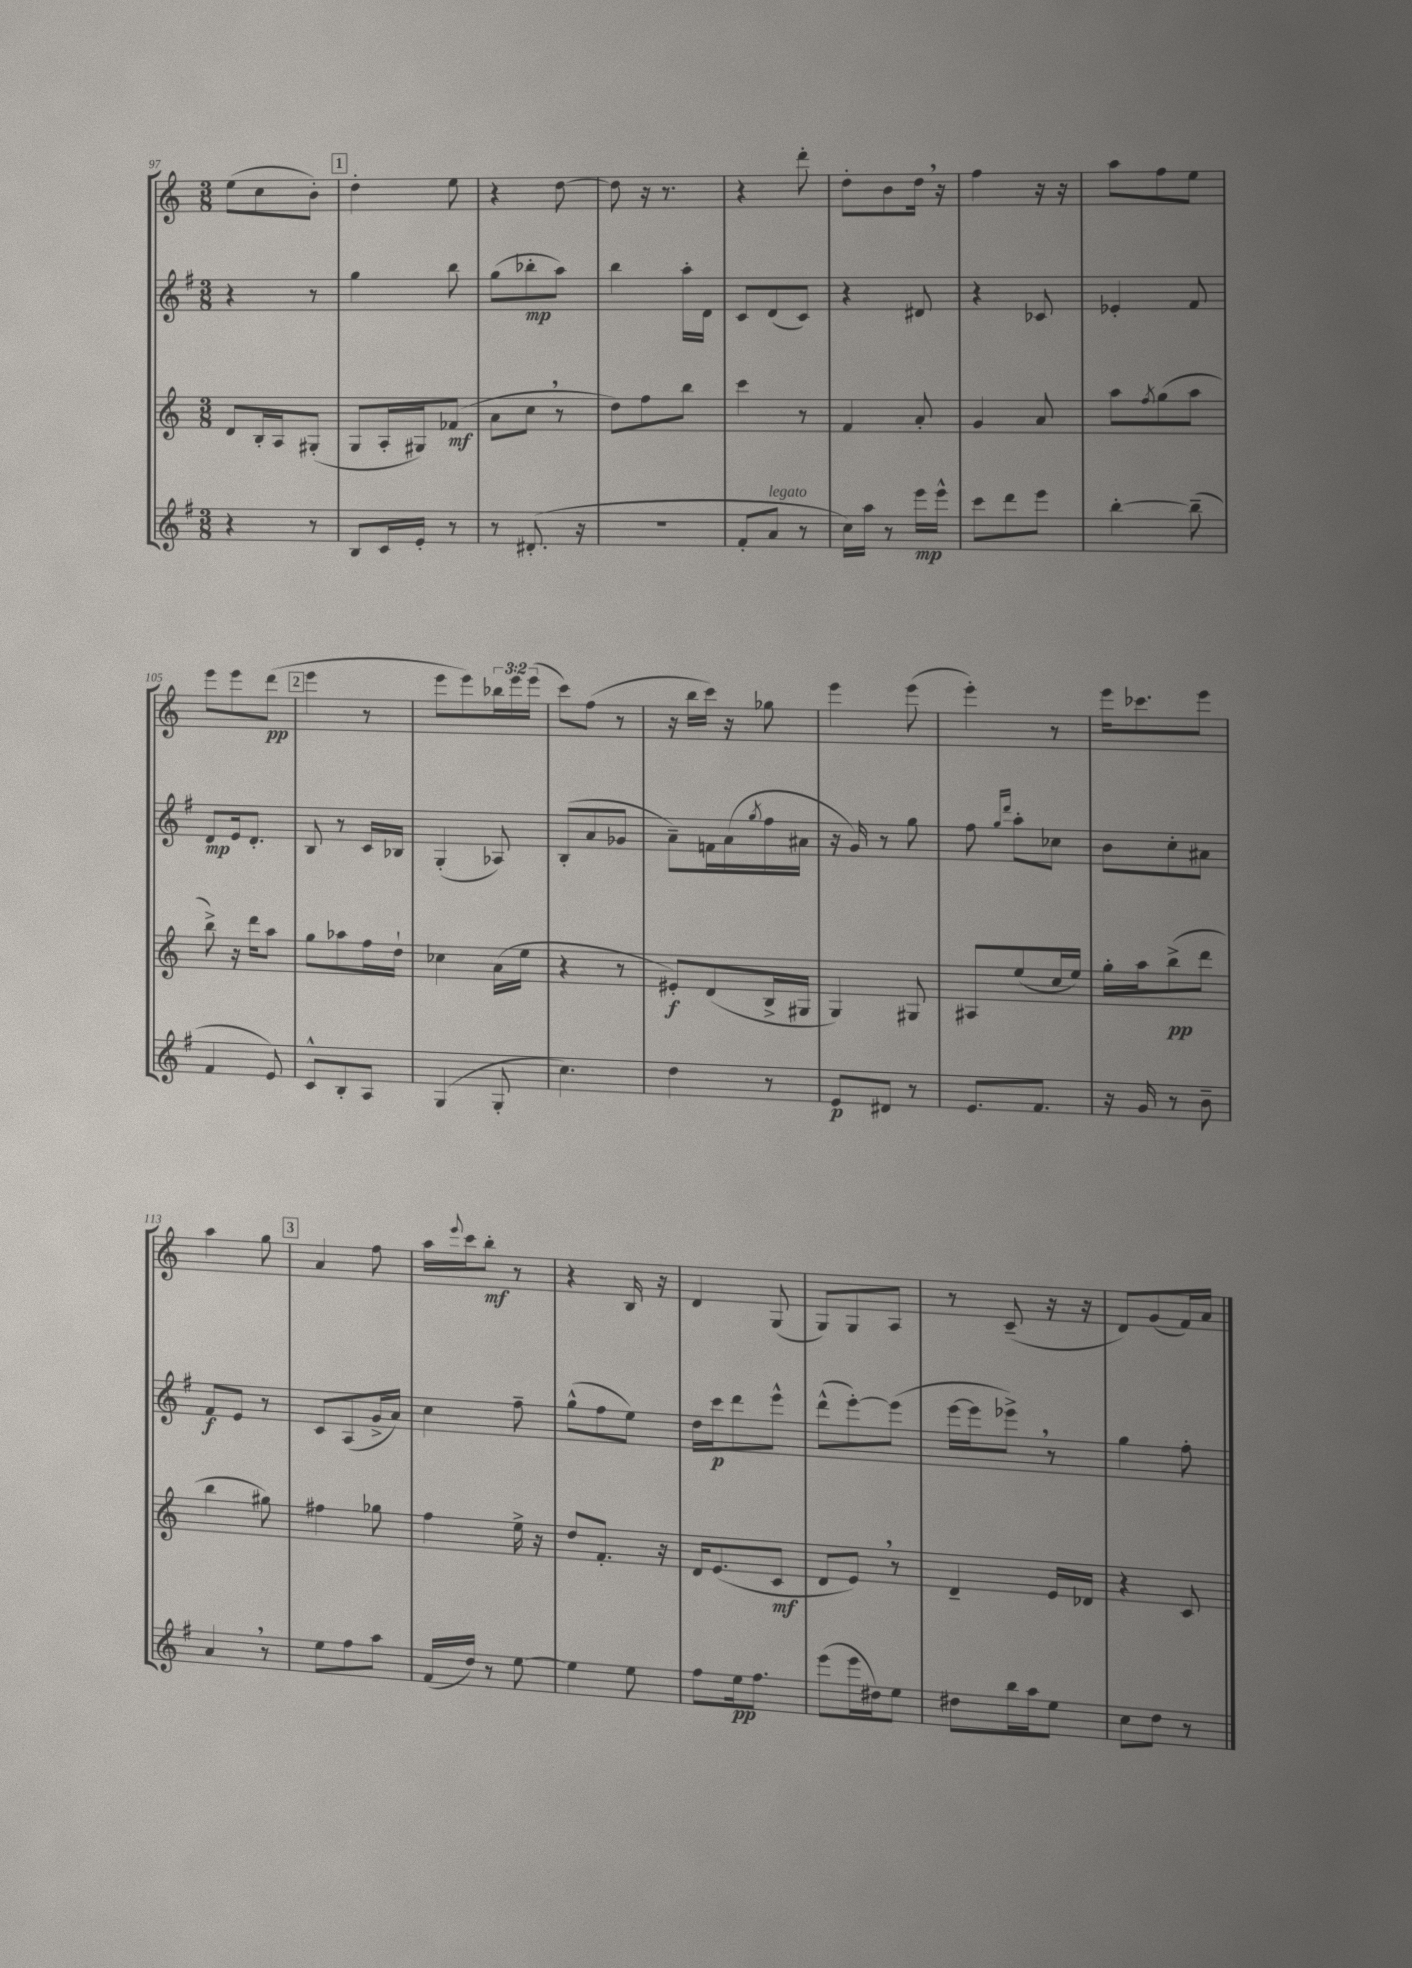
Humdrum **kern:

**kern	**kern	**kern	**kern
*staff4	*staff3	*staff2	*staff1
*clefG2	*clefG2	*clefG2	*clefG2
*k[f#]	*k[]	*k[f#]	*k[]
*M3/8	*M3/8	*M3/8	*M3/8
4r	8d	4r	(8ee
.	16B'	.	8cc
.	16A	.	.
8r	(8G#'	8r	8b')
=	=	=	=
8B	8G	4gg	4dd'
16c	16A'	.	.
16e'	16G#)	.	.
8r	(8f-	8bb	8ee
=	=	=	=
8r	8a	(8gg	4r
(8.d#'	8cc	8bb-'	.
.	8r	8aa)	[8dd
16r	.	.	.
=	=	=	=
4.r	8dd)	4bb	8dd]
.	8ff	.	16r
.	.	.	8.r
.	8bb	16aa'	.
.	.	16d	.
=	=	=	=
8f#'	4ccc	8c	4r
8a	.	(8d	.
8r	8r	8c)	8ddd'
=	=	=	=
16cc)	4f	4r	8dd'
16aa	.	.	.
8r	.	.	8b
16eee	8a'	8d#	16dd
16eee^^	.	.	16r
=	=	=	=
8ccc	4g	4r	4ff
8ddd	.	.	.
8eee	8a	8c-	16r
.	.	.	16r
=	=	=	=
[4bb'	8aa	4e-'	8aa
.	8qff	.	.
.	(8gg	.	8ff
(8bb~]	8aa	8f#	8ee
=	=	=	=
4f#	8bb^)	8d	8eee
.	16r	16e	8eee
.	16ddd	8.d'	.
8e)	8aa	.	(8ddd
=	=	=	=
8c^^	8gg	8B	4eee
8B'	8aa-	8r	.
8A	16ff	16c	8r
.	16dd`	16B-	.
=	=	=	=
(4G	4cc-	(4G'	8eee
.	.	.	8eee)
8G'	(16a	8A-)	24bb-
.	.	.	24eee
.	16ee	.	.
.	.	.	(24eee
=	=	=	=
4.cc)	4r	(8B'	8ccc)
.	.	8a	(8ff
.	8r	8g-	8r
=	=	=	=
4dd	8e#')	8a~)	16r
.	.	.	16bb
.	(8d	16f	16ccc)
.	.	(16a	16r
.	.	8qgg	.
8r	16B^	16ff#	8gg-
.	16G#	16a#	.
=	=	=	=
8e	4G)	16r	4eee
.	.	16g)	.
8d#	.	8r	.
8r	8G#	8gg	(8eee
=	=	=	=
8.e	8A#	8ff#	4eee')
.	.	16qqgg	.
.	.	16qqddd	.
.	(8ee	8aa'	.
8.f#	.	.	.
.	16cc	8cc-	8r
.	16ee)	.	.
=	=	=	=
16r	16gg'	8b	16eee
16g	16aa	.	8.ccc-
8r	(8bb^	8cc'	.
8b~	8ddd	8a#	8eee
=	=	=	=
4a	4bb	8f#	4aa
.	.	8e	.
8r	8gg#)	8r	8gg
=	=	=	=
8ee	4ff#	8c	4a
8ff#	.	(8A	.
8aa	8gg-	16g^	8ff
.	.	16a)	.
=	=	=	=
(16f#	4ff	4cc	16aa
.	.	.	8qqeee
16dd)	.	.	16ccc
8r	.	.	8bb'
[8ee	16ee^	8ff#~	8r
.	16r	.	.
=	=	=	=
4ee]	8dd	(8gg^^	4r
.	8.f'	8ff#	.
8ee	.	8ee)	16B
.	16r	.	16r
=	=	=	=
8ff#	16d	16dd	4d
.	(8.e	16ccc	.
16ee	.	8ddd	.
8.ff#	.	.	.
.	8c	8eee^^	(8G
=	=	=	=
(8eee	8d	(8ddd^^	8G)
16eee	8e)	[8eee')	8G
16dd#)	.	.	.
8ee	8r	(8eee]	8A
=	=	=	=
8dd#	4d~	[16eee	8r
.	.	16eee]	.
16bb	.	8eee-^)	(8c~
16aa	.	.	.
8ee	16e	8r	16r
.	16d-	.	16r
=	=	=	=
8cc	4r	4gg	8d)
8dd	.	.	(8g
8r	8c	8ff#'	16f)
.	.	.	16a
==	==	==	==
*-	*-	*-	*-
